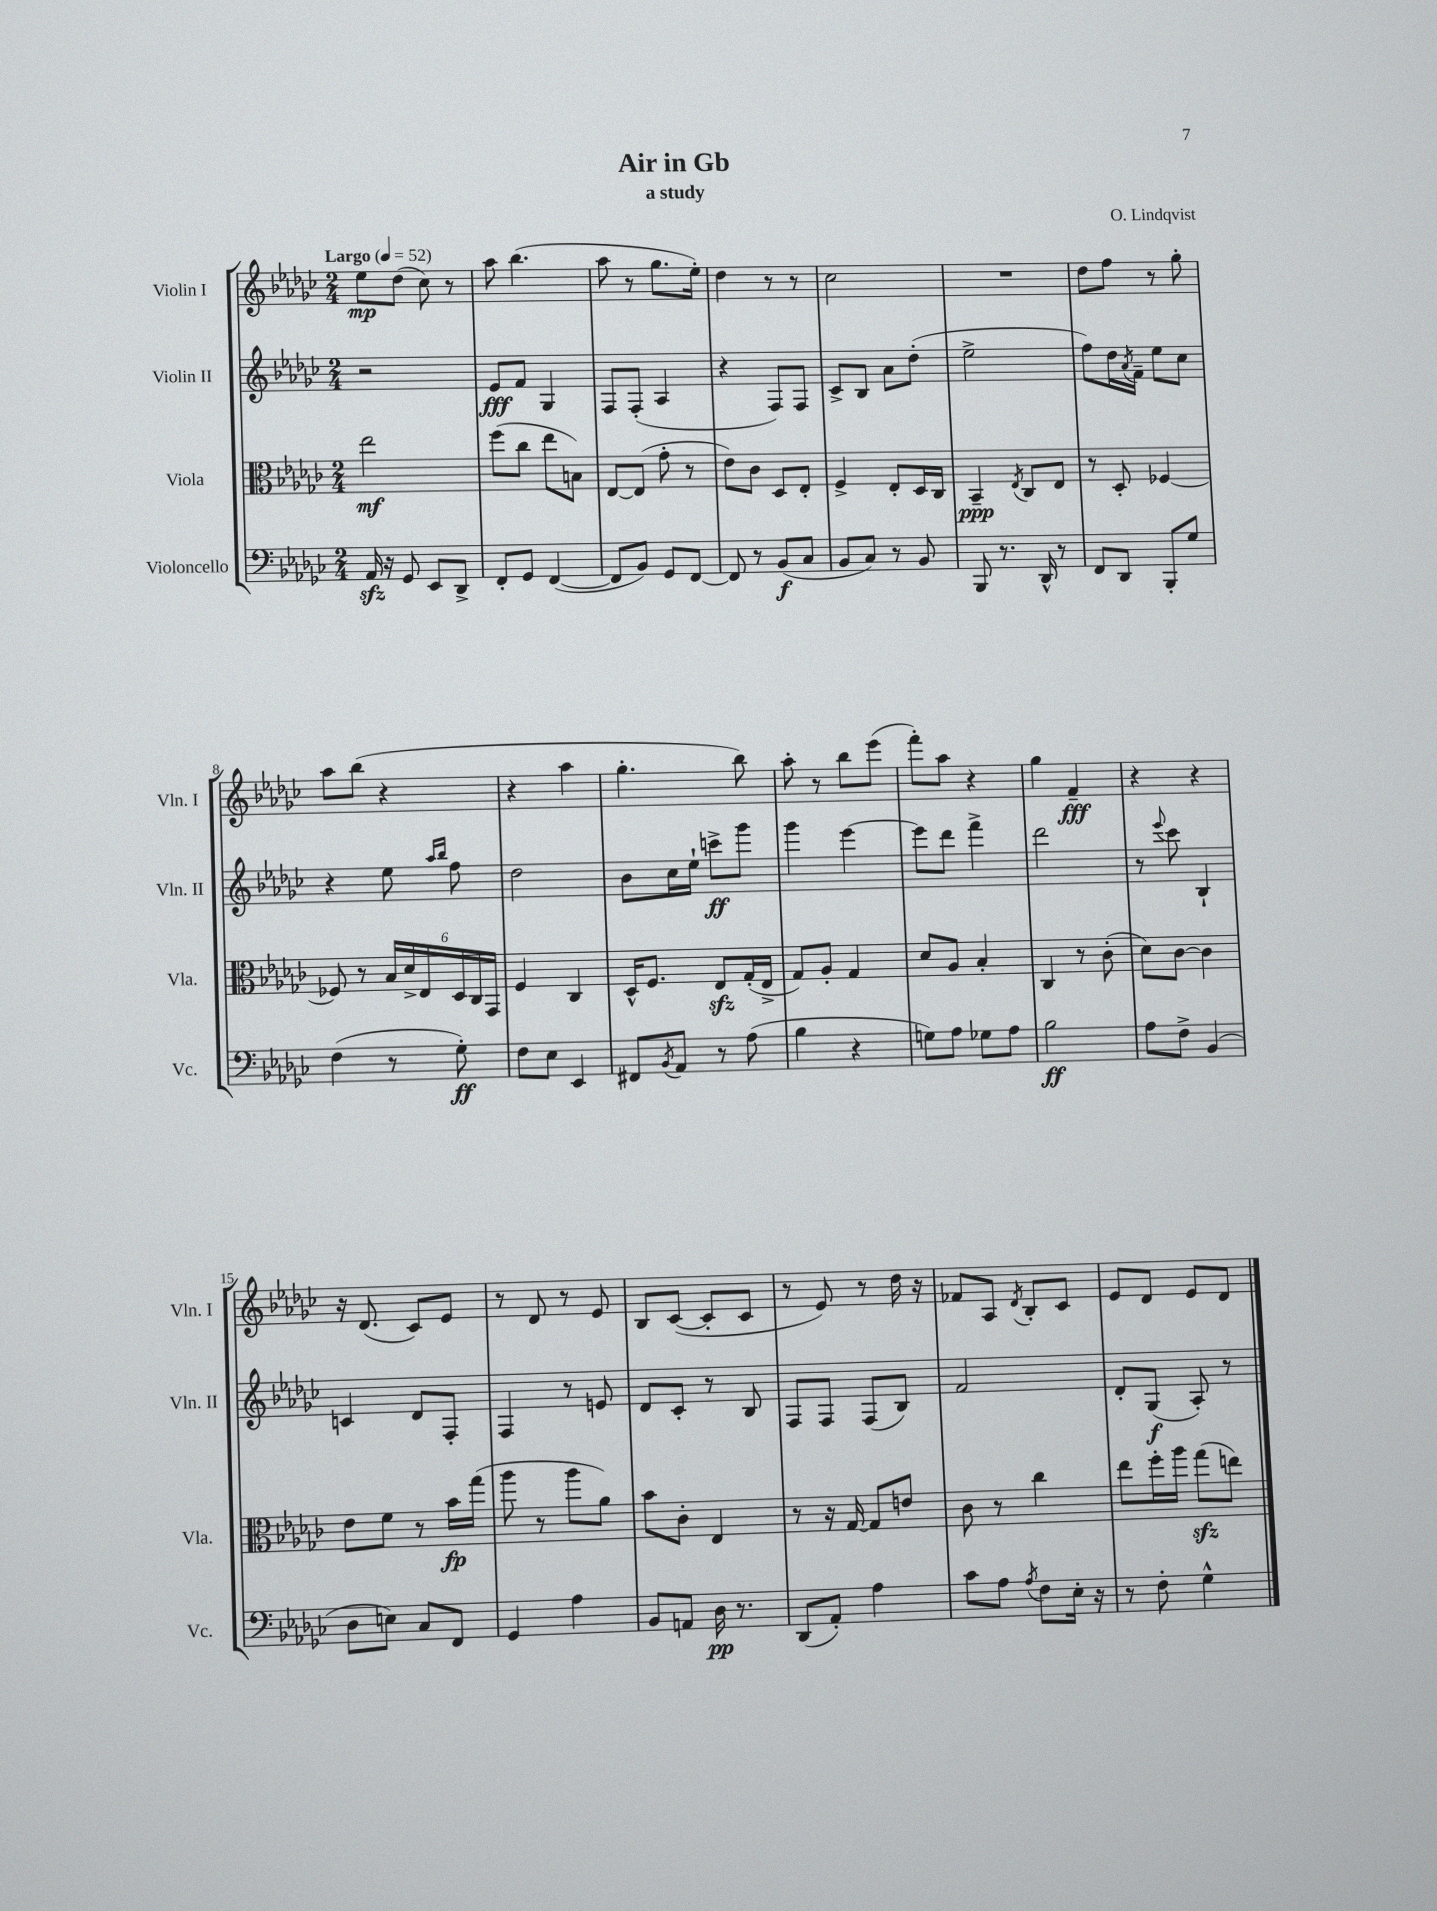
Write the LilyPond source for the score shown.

\header { title = "Air in Gb" composer = "O. Lindqvist" subtitle = "a study" }
<<
\new StaffGroup <<
\new Staff = "s0" \with { instrumentName = "Violin I" shortInstrumentName = "Vln. I" } {
    \clef treble \key ges \major \numericTimeSignature \time 2/4 \tempo "Largo" 4 = 52
    ees''8\mp des''8( ces''8) r8 |
    aes''8 bes''4.( |
    aes''8 r8 ges''8. ees''16-.) |
    des''4 r8 r8 |
    ces''2 |
    R2 |
    des''8 f''8 r8 ges''8-. |
    aes''8 bes''8( r4 |
    r4 aes''4 |
    ges''4.-. bes''8) |
    aes''8-. r8 bes''8 ees'''8( |
    f'''8-.) aes''8 r4 |
    ges''4 f'4--\fff |
    r4 r4 |
    r16 des'8.( ces'8) ees'8 |
    r8 des'8 r8 ees'8 |
    bes8 ces'8~( ces'8-. ces'8 |
    r8 ees'8) r8 des''16 r16 |
    fes'8 aes8 \acciaccatura { des'8 } bes8-. ces'8 |
    ees'8 des'8 ees'8 des'8 \bar "|." |
}
\new Staff = "s1" \with { instrumentName = "Violin II" shortInstrumentName = "Vln. II" } {
    \clef treble \key ges \major \numericTimeSignature \time 2/4
    r2 |
    ees'8\fff f'8 ges4 |
    f8 f8-.( aes4 |
    r4 f8) f8 |
    ces'8-> bes8 aes'8 des''8-.( |
    ees''2-> |
    f''8) des''16 \acciaccatura { aes'8 } f'16-- ees''8 ces''8 |
    r4 ees''8 \grace { aes''16 bes''16 } f''8 |
    des''2 |
    bes'8 ces''16 ees''16-! c'''8->\ff ges'''8 |
    ges'''4 ees'''4~ |
    ees'''8 des'''8 f'''4-> |
    des'''2 |
    r8 \appoggiatura { ees'''8 } ces'''8 bes4-! |
    c'4 des'8 f8-. |
    f4 r8 e'8 |
    des'8 ces'8-. r8 bes8 |
    f8 f8 f8( bes8) |
    f'2 |
    des'8-. ges8\f( aes8-.) r8 \bar "|." |
}
\new Staff = "s2" \with { instrumentName = "Viola" shortInstrumentName = "Vla." } {
    \clef alto \key ges \major \numericTimeSignature \time 2/4
    ees''2\mf |
    f''8( ces''8 ees''8 b8) |
    ees8~ ees8( ges'8-. r8 |
    ees'8) ces'8 des8 ees8-. |
    f4-> ees8-. des16 ces16 |
    bes,4--\ppp \acciaccatura { ees8 } ces8 ees8 |
    r8 des8-. fes4~ |
    fes8 r8 \tuplet 6/4 { bes16 des'16-> ees16 des16 ces16 ges,16 } |
    f4 ces4 |
    des16-^ f8. ees8\sfz ges16-.( ees16-> |
    ges8) aes8-. ges4 |
    des'8 aes8 bes4-. |
    ces4 r8 ces'8-.( |
    des'8) ces'8~ ces'4 |
    ees'8 f'8 r8 bes'16\fp ges''16( |
    aes''8 r8 aes''8 aes'8) |
    bes'8 ces'8-. ees4 |
    r8 r16 ges16~ ges8 e'8 |
    ces'8 r8 ces''4 |
    ees''8 f''16-. aes''16 ges''8\sfz( e''8) \bar "|." |
}
\new Staff = "s3" \with { instrumentName = "Violoncello" shortInstrumentName = "Vc." } {
    \clef bass \key ges \major \numericTimeSignature \time 2/4
    aes,16\sfz r16 ges,8 ees,8 des,8-> |
    f,8-. ges,8 f,4~( |
    f,8 bes,8) ges,8 f,8~ |
    f,8 r8 bes,8\f( ces8 |
    bes,8 ces8) r8 bes,8 |
    bes,,8 r8. des,16-^ r8 |
    f,8 des,8 bes,,8-. ges8 |
    f4( r8 ges8-.\ff) |
    f8 ees8 ees,4 |
    fis,8 \acciaccatura { bes,8 } aes,8 r8 aes8( |
    bes4 r4 |
    g8) aes8 ges8 aes8 |
    bes2\ff |
    aes8 f8-> bes,4( |
    des8 e8) ces8 f,8 |
    ges,4 aes4 |
    bes,8 a,8 des16\pp r8. |
    des,8( aes,8-.) aes4 |
    ces'8 aes8 \acciaccatura { aes8 } f8 ees16-. r16 |
    r8 f8-. ges4-^ \bar "|." |
}
>>
>>
